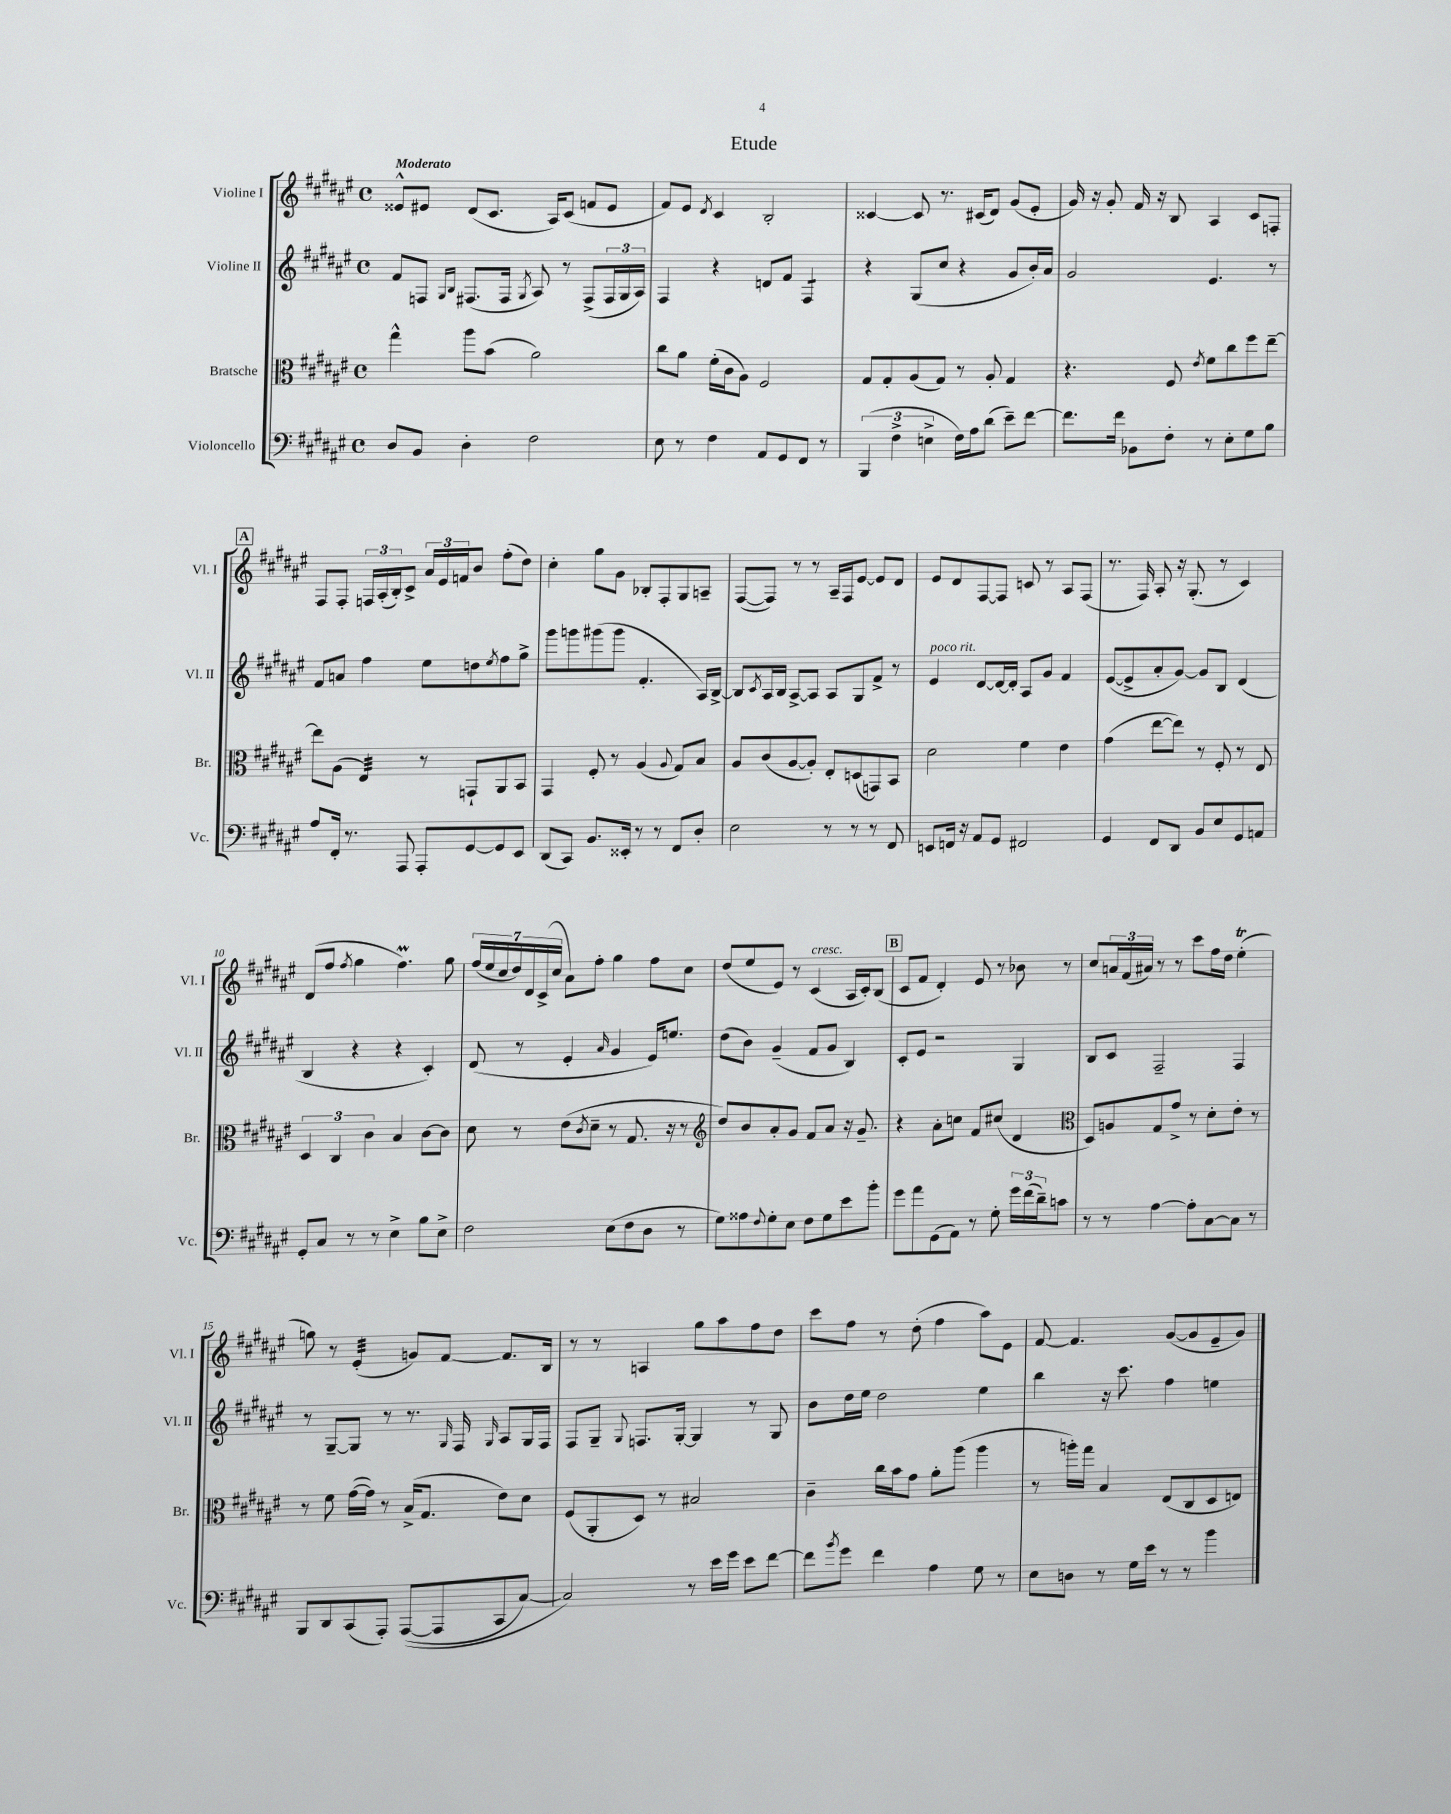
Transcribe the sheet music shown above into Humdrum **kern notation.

**kern	**kern	**kern	**kern
*staff4	*staff3	*staff2	*staff1
*clefF4	*clefC3	*clefG2	*clefG2
*k[f#c#g#d#a#e#]	*k[f#c#g#d#a#e#]	*k[f#c#g#d#a#e#]	*k[f#c#g#d#a#e#]
*M4/4	*M4/4	*M4/4	*M4/4
*met(c)	*met(c)	*met(c)	*met(c)
8D#	4gg#^^	8f#	8e##^^
8BB	.	8F	8e#
.	.	16qqG#	.
.	.	16qqB	.
4D#'	8aa#	(8.F#	(8d#
.	(8b	.	8.c#
.	.	16F#	.
.	.	8qG#	.
2F#	2a#)	8A#)	.
.	.	.	16A#)
.	.	8r	(8c#
.	.	(8F#^	8f
.	.	24F#	8e#
.	.	24G#	.
.	.	24A#)	.
=	=	=	=
8E#	8cc#	4F#	8f#)
8r	8a#	.	8e#
.	.	.	8qd#
4F#	(16f#'	4r	4c#
.	16c#	.	.
.	8A#)	.	.
8AA#	2F#	8d	2B'
8GG#	.	8f#	.
8FF#	.	4F#	.
8r	.	.	.
=	=	=	=
(6BBB	8G#	4r	[4c##
.	8G#'	.	.
6F#^	.	.	.
.	(8A#	(8G#	8c##]
6E^	.	.	.
.	8G#)	8cc#	8.r
16F#)	8r	4r	.
16A#	.	.	(16c#
(8d#	8A#'	.	8d#)
8e#~)	4G#	8g#	(8g#
[8f#	.	16b')	8e#'
.	.	16a#	.
=	=	=	=
8.f#]	4.r	2g#	16g#)
.	.	.	16r
.	.	.	8g#'
16f#	.	.	.
8BB-	.	.	16f#
.	.	.	16r
8F#'	8F#	.	8B
.	8qe#	.	.
8r	8f#	4.e#	4A#
8E#'	8cc#	.	.
8G#	8ff#	.	8c#
8B	[8ee#~	8r	8F'
=	=	=	=
8A#	8ee#]	8f#	8F#
16FF#'	(8A#	8a	8F#'
8.r	.	.	.
.	4E#)	4ff#	24F
.	.	.	(24A#'
.	.	.	24B')
8AAA#	.	.	8c#^
8AAA#'	8r	8ee#	24a#
.	.	.	24e#
.	.	.	24f
[8GG#	8GG`	8dd	8b
.	.	8qee#	.
8GG#]	8AA#	8ff#	(8ff#'
8EE#	8BB	8gg#^	8dd#)
=	=	=	=
(8DD#	4GG#	8ggg#	4cc#'
8CC#)	.	8ggg	.
8.BB	8F#'	(8ggg#	8gg#
.	8r	8ggg#	8g#
16EE##'	.	.	.
8r	(4A#	4.f#'	8B-'
8r	.	.	8F#'
.	8qqA#	.	.
8FF#	8G#)	.	8G#
8D#'	8B	16A#)	8A~
.	.	[16B^	.
=	=	=	=
2E#	8A#	8B]	([8F#
.	.	8qc#	.
.	(8c#	16A#	8F#])
.	.	16B	.
.	[8A#	[8A#^	8r
.	8A#'])	8A#]	8r
8r	8E#'	8A#	16A#~
.	.	.	16F#
8r	(8D	8G#	[8e#
8r	8GG)	8f#^	8e#]
8FF#	8BB	8r	8d#
=	=	=	=
8EE	2d#	4e#	8e#
16FF	.	.	8d#
16r	.	.	.
8AA#	.	[8d#	[8F#
8GG#	.	16d#_	8F#]
.	.	16d#']	.
2FF#	4f#	8A#	8c
.	.	8g#	8r
.	4e#	4f#	8A#
.	.	.	(8F#
=	=	=	=
4GG#	(4g#	([8e#	8.r
.	.	8e#^]	.
.	.	.	16F#)
8FF#	[8ee#	8a#'	8A#'
8DD#	8ee#])	[8g#)	16r
.	.	.	(8.G#'
8BB	8r	8g#]	.
8E#	8F#'	8B	8r
8GG#	8r	(4d#	4c#)
8AA	8E#	.	.
=	=	=	=
8GG#'	6D#	4B	(8d#
8C#	.	.	8ff#
.	6C#	.	.
.	.	.	8qff#
8r	.	4r	4gg#
.	6c#	.	.
8r	.	.	.
4E#^	4B	4r	4.ff#)
8B	[8c#	4c#')	.
8E#^	8c#]	.	8gg#
=	=	=	=
2F#	8d#	(8d#	(28ff#
.	.	.	28ee#
.	.	.	28cc#
.	.	.	28dd#)
.	8r	8r	.
.	.	.	28d#
.	.	.	(28c#^
.	.	.	28cc#
.	(8e#	4e#'	8a#)
.	8qc#	.	.
.	8d#~	.	8ff#'
.	.	16qqa#	.
(8E#	8r	4g#	4gg#
8F#	8.G#	.	.
8D#	.	16e#)	8ff#
.	16r	8.ee	.
8r	8r	.	8cc#
=	=	=	=
*	*clefG2	*	*
8G#)	8dd#)	(8dd#	(8dd#
8A##	8b	8b)	8ee#
8qqF#	.	.	.
8G#'	8a#'	(4g#~	8e#)
8E#	8g#	.	8r
8F#	8f#	8f#	(4c#
8G#	8a#	8g#	.
8e#	16r	4B)	16A#
.	8.g#~	.	16c#')
8b'	.	.	(8B
=	=	=	=
8g#	4r	8c#'	8c#
8a#	.	8e#	8f#
(8GG#	8a#'	2r	4d#')
8AA#)	8cc	.	.
8r	8f#	.	8e#
8G#'	(8cc#	.	8r
24g#	4d#	4G#	8b-
(24f#	.	.	.
24d#~)	.	.	.
8c	.	.	8r
=	=	=	=
*	*clefC3	*	*
8r	8D#)	8B	8cc#
8r	8A	8c#	24a
.	.	.	(24f#
.	.	.	24a#)
[4A#	8G#	2F#~	8r
.	8g#^	.	8r
8A#']	8r	.	8ccc#
[8C#	8d#'	.	16ff#
.	.	.	16dd#
8C#]	8e#'	4F#	(4ee#'
8r	8r	.	.
=	=	=	=
8BBB	8r	8r	8gg)
8DD#	8f#	[8G#~	8r
(8CC#	([16g#	8G#]	(4e#'
.	16g#])	.	.
8AAA#')	8r	8r	.
&(([8AAA#	(16B^	8.r	8g)
.	8.G#	.	.
8AAA#]	.	.	[8f#
.	.	16qqG#	.
.	.	16F#	.
.	.	16qqG#	.
8CC#	8e#)	8A#	8.f#]
[8C#)	8d#	16G#	.
.	.	16F#	16B
=	=	=	=
2C#]&)	(8F#	8F#	8r
.	8AA#'	8G#~	8r
.	.	8qqG#	.
.	8D#)	8.F	4A
.	8r	.	.
.	.	[16G#'	.
8r	2B#	4G#]	8gg#
16e#	.	.	8aa#
16g#	.	.	.
8e#	.	8r	8ff#
[8f#	.	8G#	8dd#
=	=	=	=
8f#]	4c#~	8b	8ccc#
8qb	.	.	.
8g#	.	16dd#	8ff#
.	.	16ee#	.
4f#	16cc#	2dd#	8r
.	16b	.	.
.	8g#	.	(8dd#'
4A#	8a#'	.	4ff#
.	(8aa#	.	.
8G#	4aa#	4ee#	8aa#)
8r	.	.	8e#
=	=	=	=
8E#	8r	4bb	[8f#
8D	16aa')	.	4.f#]
.	16gg#	.	.
8r	4B	16r	.
.	.	8.ccc#	.
16G#	.	.	.
16e#	.	.	.
8r	(8E#	4ff#	([8g#
8r	8C#	.	8g#]
4b	8D#	4ee	8e#~
.	8E)	.	8g#)
==	==	==	==
*-	*-	*-	*-
